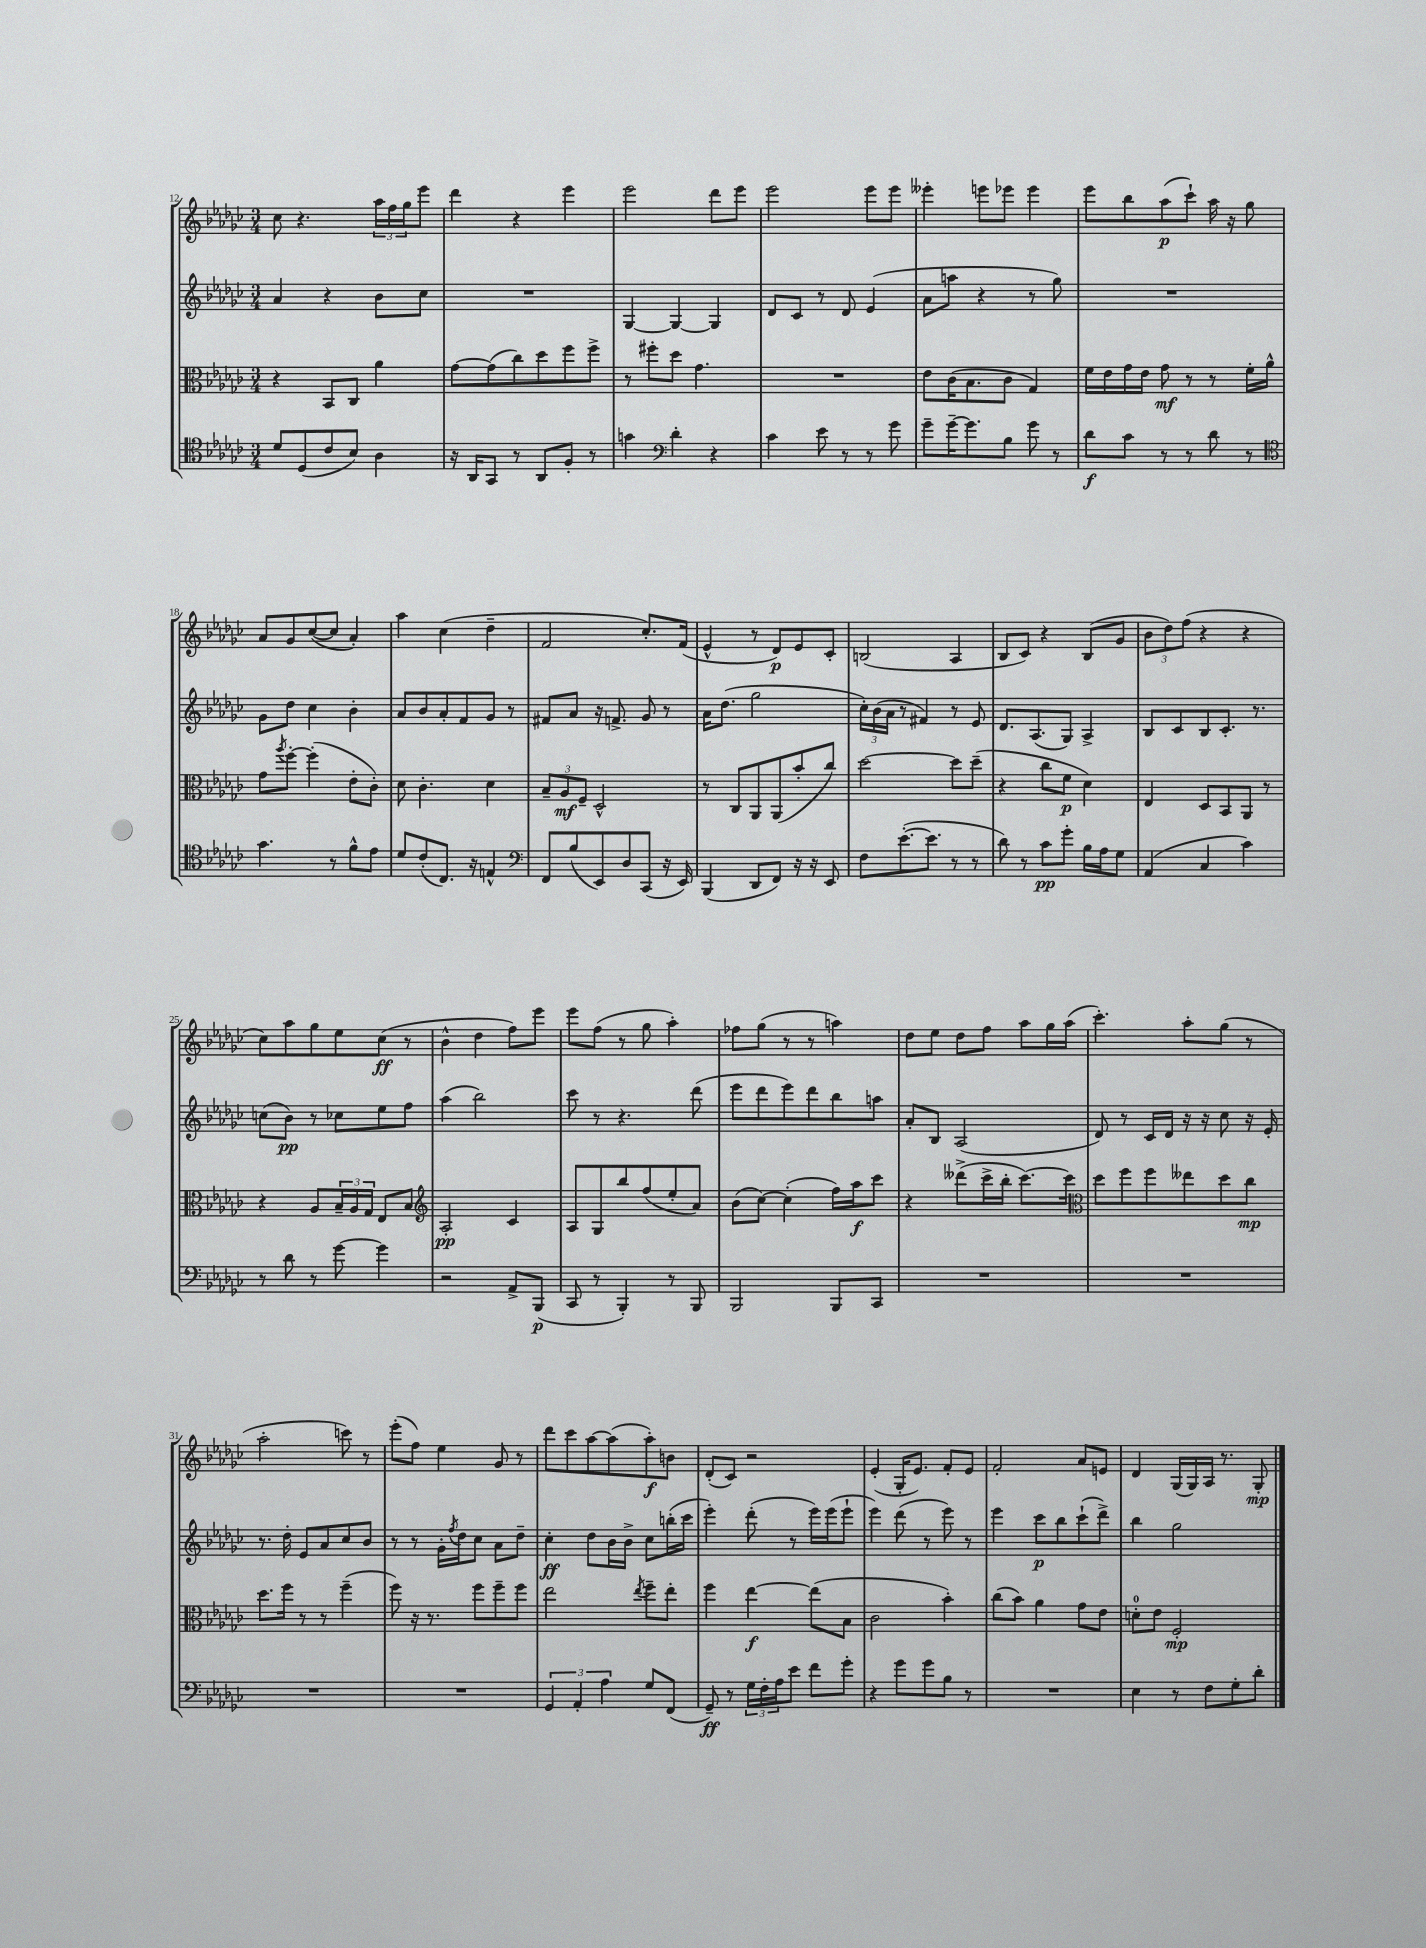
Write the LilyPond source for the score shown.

<<
\new StaffGroup <<
\new Staff = "s0" {
    \clef treble \key ges \major \numericTimeSignature \time 3/4
    ces''8 r4. \tuplet 3/2 { aes''16 f''16 ges''16 } ees'''8 |
    des'''4 r4 ees'''4 |
    ees'''2 des'''8 ees'''8 |
    ees'''2 ees'''8 ees'''8 |
    eeses'''4-. e'''8 ees'''8 ees'''4 |
    ees'''8 bes''8 aes''8\p( ces'''8-!) aes''16 r16 ges''8 |
    aes'8 ges'8 ces''8~( ces''8 aes'4-.) |
    aes''4 ces''4( des''4-- |
    f'2 ces''8.-.) f'16( |
    ees'4-^ r8 des'8\p) ees'8 ces'8-. |
    b2( aes4 |
    bes8 ces'8) r4 bes8( ges'8 |
    \tuplet 3/2 { bes'8 des''8) f''8( } r4 r4 |
    ces''8) aes''8 ges''8 ees''8 ces''8\ff( r8 |
    bes'4-^ des''4 f''8) ees'''8 |
    ees'''8 f''8( r8 ges''8 aes''4-.) |
    fes''8 ges''8( r8 r8 a''4) |
    des''8 ees''8 des''8 f''8 aes''8 ges''16 aes''16( |
    ces'''4.-.) aes''8-. ges''8( r8 |
    aes''2-. c'''8) r8 |
    ees'''8-.( f''8) ees''4 ges'8 r8 |
    des'''8 ces'''8 aes''8~ aes''8( aes''8-.\f) b'8 |
    des'8-.( ces'8) r2 |
    ees'4-.( ges16-. ees'8.) f'8-. ees'8 |
    f'2-. aes'8 e'8 |
    des'4 ges16( ges16) aes16 r8. ges8-.\mp \bar "|." |
}
\new Staff = "s1" {
    \clef treble \key ges \major \numericTimeSignature \time 3/4
    aes'4 r4 bes'8 ces''8 |
    R2. |
    ges4~ ges4~ ges4 |
    des'8 ces'8 r8 des'8 ees'4( |
    aes'8 a''8 r4 r8 ges''8) |
    R2. |
    ges'8 des''8 ces''4 bes'4-. |
    aes'8 bes'8 aes'8-. f'8 ges'8 r8 |
    fis'8 aes'8 r16 f'8.-> ges'8 r8 |
    aes'16 des''8.( ges''2 |
    \tuplet 3/2 { ces''16-.) bes'16( aes'16 } r8 fis'4) r8 ees'8 |
    des'8. aes8.( ges8) aes4-> |
    bes8 ces'8 bes8 ces'8.-. r8. |
    c''8( bes'8\pp) r8 ces''8 ees''8 f''8 |
    aes''4( bes''2) |
    ces'''8 r8 r4. des'''8( |
    ees'''8 des'''8 ees'''8) des'''8 bes''8 a''8 |
    aes'8-. bes8 aes2( |
    des'8) r8 ces'16 des'16 r16 r16 ces''8 r16 ees'16-. |
    r8. des''16-. ees'8 aes'8 ces''8 bes'8 |
    r8 r8 ges'16-. \acciaccatura { f''8 } des''16 ces''8 aes'8 des''8-- |
    ces''4-.\ff des''8 bes'16 bes'16-> ces''8 b''16-.( ces'''16 |
    ees'''4-.) des'''8-.( r8 ees'''16) ees'''16( ees'''8-! |
    ees'''4) des'''8( r8 ees'''8) r8 |
    ees'''4 ces'''8\p bes''8 ces'''8-!( des'''8->) |
    bes''4 ges''2 \bar "|." |
}
\new Staff = "s2" {
    \clef alto \key ges \major \numericTimeSignature \time 3/4
    r4 bes,8 ces8 aes'4 |
    ges'8~ ges'8( ces''8) des''8 f''8 f''8-> |
    r8 fis''8-. des''8 ges'4. |
    R2. |
    ees'8 ces'16( bes8. ces'8 ges4) |
    f'16 ees'16 ges'16 ees'16 ges'8\mf r8 r8 f'16-. aes'16-^ |
    ges'8 \acciaccatura { aes''8 } f''8~-. f''4-.( ees'8-. ces'8-.) |
    des'8 ces'4.-. des'4 |
    \tuplet 3/2 { bes8-- aes8\mf f8-- } des2-^ |
    r8 ces8 aes,8 aes,8( bes'8-. ces''8) |
    des''2~ des''8 des''8--( |
    r4 ces''8 f'8\p des'4) |
    ees4 des8 bes,8 aes,8 r8 |
    r4 aes8 \tuplet 3/2 { bes16-- aes16 ges16 } ees8 bes8 |
    \clef treble aes2-.\pp ces'4 |
    aes8 ges8 bes''8 f''8( ees''8-. aes'8) |
    bes'8( ces''8~) ces''4-.( f''16) aes''16\f ces'''8 |
    r4 deses'''8->( ces'''16-> bes''16-. ces'''8.~) ces'''16 |
    \clef alto des''8 f''8 f''8 eeses''8 des''8 ces''8\mp |
    des''8. f''16 r8 r8 f''4--( |
    f''8) r16 r8. f''8 f''8-- f''8 |
    ees''2 \acciaccatura { ees''8 } f''8-- ees''8-. |
    f''4 ees''4~\f ees''8( bes8 |
    ces'2 bes'4-.) |
    ces''8( bes'8) aes'4 ges'8 ees'8 |
    d'8-0-. ees'8 f2-.\mp \bar "|." |
}
\new Staff = "s3" {
    \clef tenor \key ges \major \numericTimeSignature \time 3/4
    des'8 des8( ces'8 bes8) aes4 |
    r16 aes,16 ges,8 r8 aes,8 f8-. r8 |
    g'4 \clef bass des'4-. r4 |
    ces'4 ees'8 r8 r8 ges'8 |
    ges'8-- ges'16~-- ges'8. bes8 ges'8 r8 |
    des'8\f ces'8 r8 r8 des'8 r8 |
    \clef tenor ges'4. r8 f'8-^ ees'8 |
    des'8 ces'8-.( ces8.) r16 e4-^ |
    \clef bass f,8 bes8( ees,8) des8 ces,8( r16 ees,16) |
    bes,,4( des,8 f,8) r16 r16 ees,8 |
    f8 ees'8.~-.( ees'8. r8 r8 |
    des'8) r8 ces'8\pp ges'8-. bes16 aes16 ges8 |
    aes,4( ces4 ces'4) |
    r8 des'8 r8 ges'8~ ges'4 |
    r2 aes,8-> bes,,8\p( |
    ces,8 r8 bes,,4-.) r8 bes,,8 |
    bes,,2 bes,,8 ces,8 |
    R2. |
    R2. |
    R2. |
    R2. |
    \tuplet 3/2 { ges,4 aes,4-. aes4 } ges8 f,8( |
    ges,8--\ff) r8 \tuplet 3/2 { ges16 f16-. aes16 } ees'8 f'8 ges'8-. |
    r4 ges'8 ges'8 bes8 r8 |
    R2. |
    ees4 r8 f8 ges8-. des'8-. \bar "|." |
}
>>
>>
\layout { \context { \Score currentBarNumber = #12 } }
